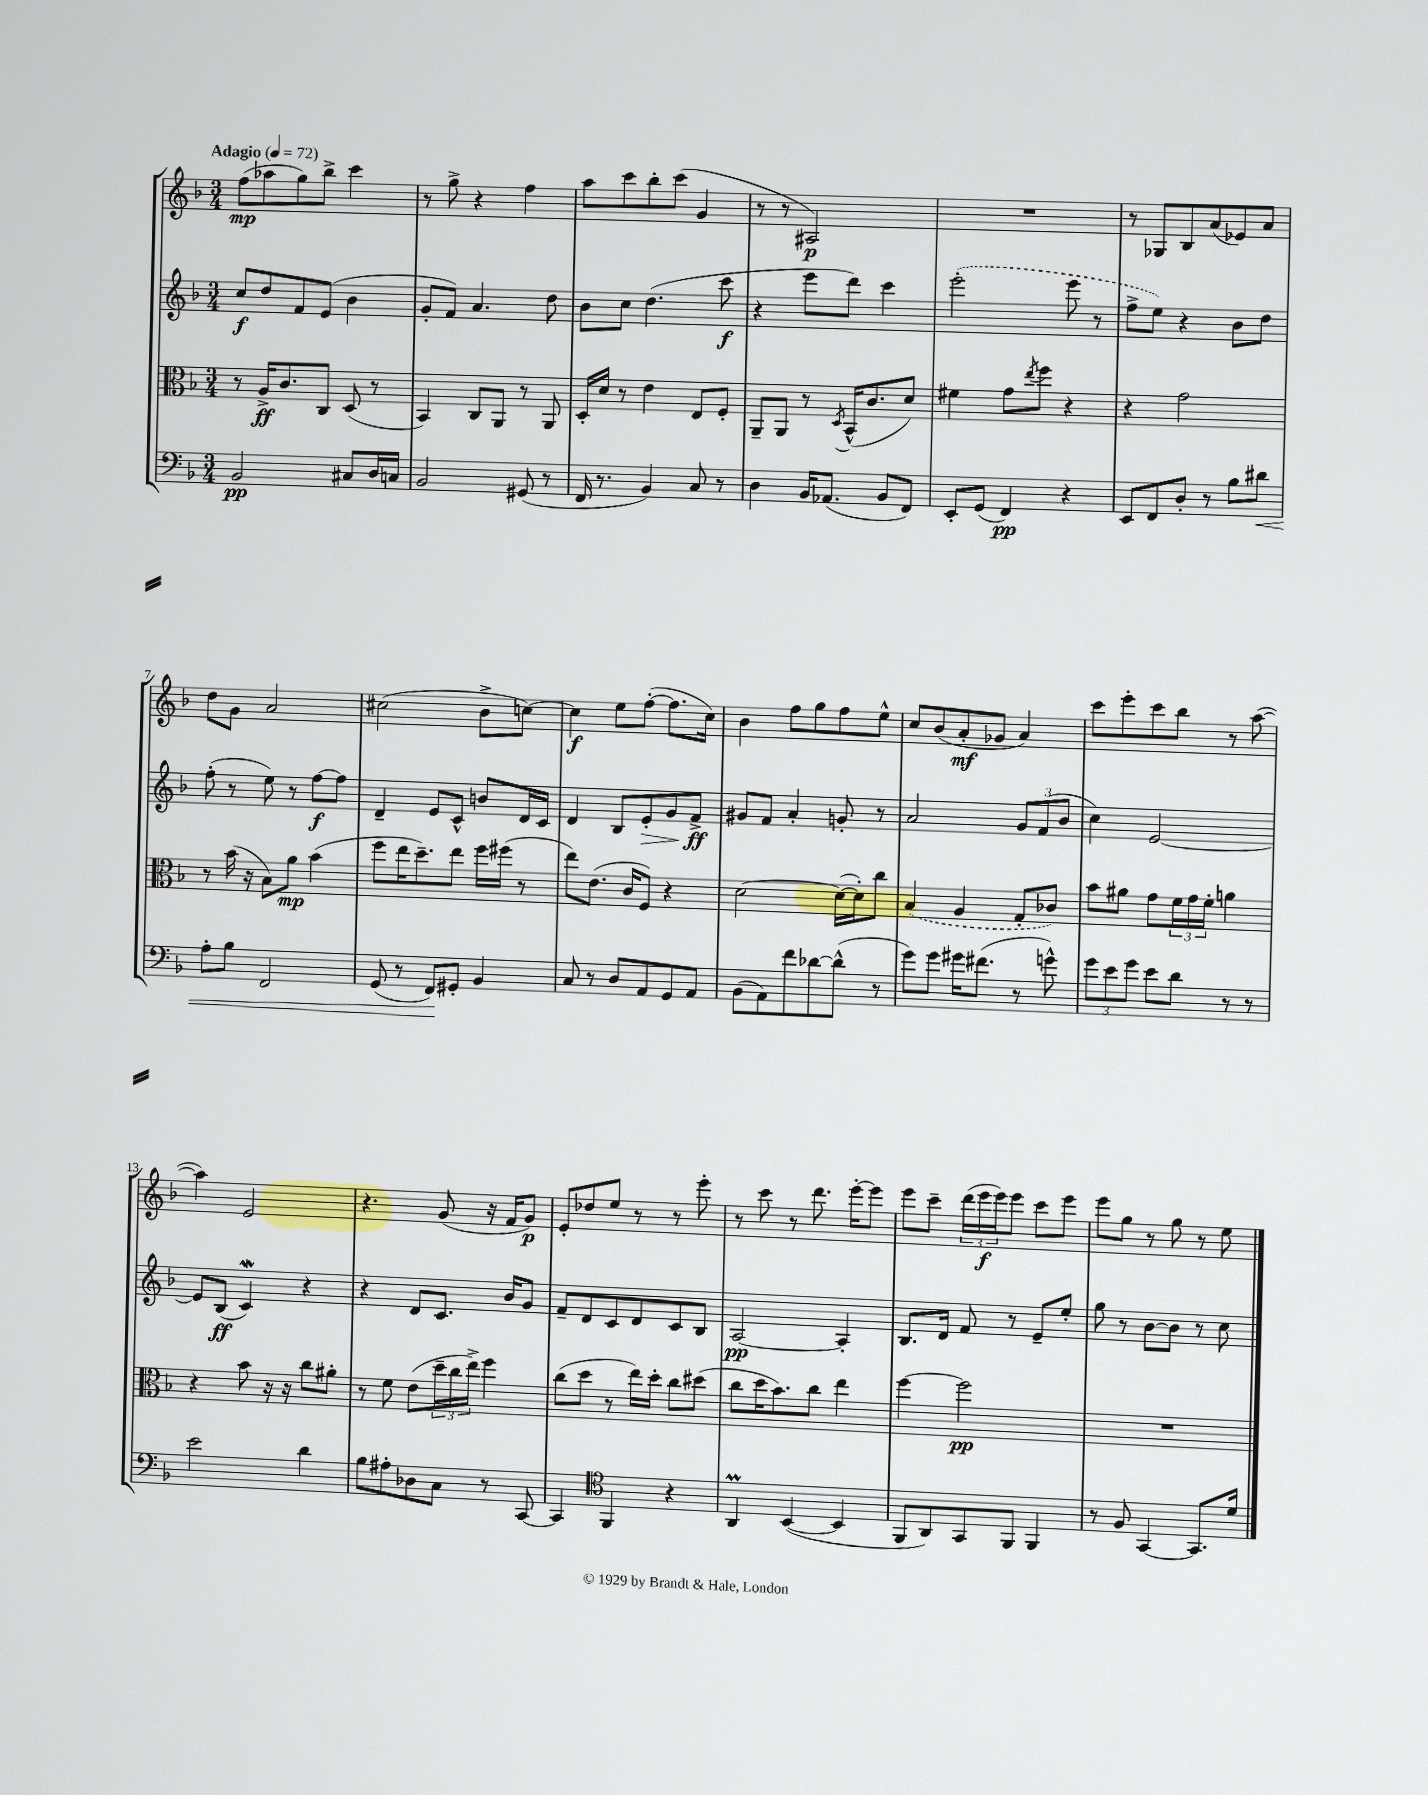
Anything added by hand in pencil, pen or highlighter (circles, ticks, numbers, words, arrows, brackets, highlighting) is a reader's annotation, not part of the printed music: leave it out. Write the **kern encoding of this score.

**kern	**kern	**kern	**kern
*staff4	*staff3	*staff2	*staff1
*clefF4	*clefC3	*clefG2	*clefG2
*k[b-]	*k[b-]	*k[b-]	*k[b-]
*M3/4	*M3/4	*M3/4	*M3/4
*MM72	*MM72	*MM72	*MM72
2BB-/	8r	8cc/L	(8ff\L
.	16A^/LK	8dd/	8aa-\
.	8.c/	.	.
.	.	8f/	8gg\)
.	8C/J	(8e/J	8bb-^\J
8C#/L	(8D/	4b-\	4ccc\
16D/L	8r	.	.
16C/JJ	.	.	.
=	=	=	=
2BB-/	4BB-/)	8g'/L	8r
.	.	8f/J)	8gg^\
.	8C/L	4.a/	4r
.	8AA/J	.	.
(8GG#/	8r	.	4ff\
8r	8AA/	8dd\	.
=	=	=	=
16FF/	16D'/LL	8b-\L	8aa\L
8.r	16d/JJ	.	.
.	8r	8cc\J	8ccc\
4BB-/)	4e\	(4.dd\	8bb-'\
.	.	.	(8ccc\J
8C/	8E/L	.	4g/
8r	8F'/J	8ccc\	.
=	=	=	=
4D\	8AA~/L	4r	8r
.	8AA/J	.	8r
16BB-/LK	8r	8eee\L	2A#/)
(8.AA-/J	.	.	.
.	8qD/	.	.
.	(16BB-^^/LK	8ddd\J)	.
.	8.c/	.	.
8BB-/L	.	4ccc\	.
8FF/J)	8d/J)	.	.
=	=	=	=
8EE'/L	4f#\	(2eee'\	2.r
(8GG/J	.	.	.
4FF/)	8g\L	.	.
.	8qee/	.	.
.	8ff\J	.	.
4r	4r	8eee\	.
.	.	8r	.
=	=	=	=
8EE/L	4r	8ff^\L	8r
8FF/	.	8ee\J)	8G-/L
8D'/J	2g\	4r	8B-/
8r	.	.	(8a/
8B-\L	.	8b-\L	8e-/)
8d#\J	.	8dd\J	8a/J
=	=	=	=
8A'\L	8r	(8ff'\	8dd\L
8B-\J	(16b-\	8r	8g\J
.	16r	.	.
2FF/	8B-\L)	8ee\)	2a/
.	8a\J	8r	.
.	(4b-\	[8ff\L	.
.	.	8ff\]J	.
=	=	=	=
(8GG/	8ff\L	4d~/	(2cc#\
8r	16ee\K	.	.
.	8.dd~\)	.	.
8FF/L)	.	8e/L	.
8GG#'/J	8ee\J	8c^^/J	.
4BB-/	16ff\LL	8b/L	8b-^\L
.	(16ff#\JJ	.	.
.	8r	16d/L	[8cc\J)
.	.	16c/JJ	.
=	=	=	=
8C/	8ee\L)	4d/	4cc\]
8r	(8.e\J	.	.
8D/L	.	8B-/L	8ee\L
.	16c/LK	.	.
8AA/	8F/J)	8e'/	([8ff'\J
8GG/	4r	8g/	8.ff\]L
8AA/J	.	8f^/J	.
.	.	.	16cc\Jk)
=	=	=	=
(8BB-\L	[2d\	8g#/L	4b-\
8AA\)	.	8f/J	.
8f\	.	4a'/	8ff\L
[8d-\	.	.	8gg\
(8d-^^\]J	(16d\_LL	8g'/	8ff\
.	16d'\]J)	.	.
8r	8cc\J	8r	8ee^^\J
=	=	=	=
8g\L)	(4B-/	2a/	8cc/L
8g\J	.	.	(8b-/
16g#\LK	4A/	.	8a'/
(8.f#\J	.	.	.
.	.	.	8g-/J
8r	8G'/L	12g/L	4a/)
.	.	(12f/	.
8g^^\)	8c-/J)	.	.
.	.	12b-/J	.
=	=	=	=
12g\L	8b-\L	4cc\)	8ccc\L
12e\	.	.	.
.	8a#\J	.	8eee'\
12g\J	.	.	.
8e\L	8g\L	[2e/	8ccc\
8d\J	24f\L	.	8bb-\J
.	24g\	.	.
.	24f'\JJ	.	.
8r	4a\	.	8r
8r	.	.	([8aa\
=	=	=	=
2e\	4r	8e/]L	4aa\])
.	.	(8B-/J	.
.	8b-\	4c/)	2e/
.	16r	.	.
.	16r	.	.
4d\	8cc\L	4r	.
.	8a#'\J	.	.
=	=	=	=
8B-\L	8r	4r	4.r
8A#'\	8f\	.	.
8D-\	(8e\L	8d/L	.
8C\J	24dd~\L	8.c/J	(8g/
.	24cc\	.	.
.	24ee^\JJ)	.	.
8r	4ff\	.	16r
.	.	16b-/LK	16f/LK
[8CC/	.	8g/J	8g/J)
=	=	=	=
4CC/]	(8cc\L	8f~/L	8e'/L
.	8dd\J	8d/	8dd-/
*clefC4	*	*	*
4FF/	8r	8c/	8ee/J
.	16ee\LL)	8d/	8r
.	16dd'\JJ	.	.
4r	8cc\L	8c/	8r
.	(8dd#\J	8B-/J	8eee'\
=	=	=	=
4AA/	8cc\L	[2A/	8r
.	16dd\K	.	8ccc\
.	8.b-\)	.	.
([4BB-/	.	.	8r
.	8cc\J	.	8.ddd\
4BB-/]	4ee\	4A'/]	.
.	.	.	[16eee'\LK
.	.	.	8eee\]J
=	=	=	=
8FF/L	[4ff\	8.B-/L	8eee\L
8AA/)	.	.	8ccc~\J
.	.	16d/Jk	.
8GG/	2ff\]	8f/	(24ddd\LL
.	.	.	24eee\
.	.	.	24eee\J)
8FF/J	.	8r	8eee\J
4FF/	.	8e~/L	8ccc\L
.	.	8ee'/J	8eee\J
=	=	=	=
8r	2.r	8gg\	8eee\L
8F/	.	8r	8gg\J
[4GG/	.	[8b-\L	8r
.	.	8b-\]J	8gg\
8.GG/]L	.	8r	8r
.	.	8cc\	8ee\
16d/Jk	.	.	.
==	==	==	==
*-	*-	*-	*-
